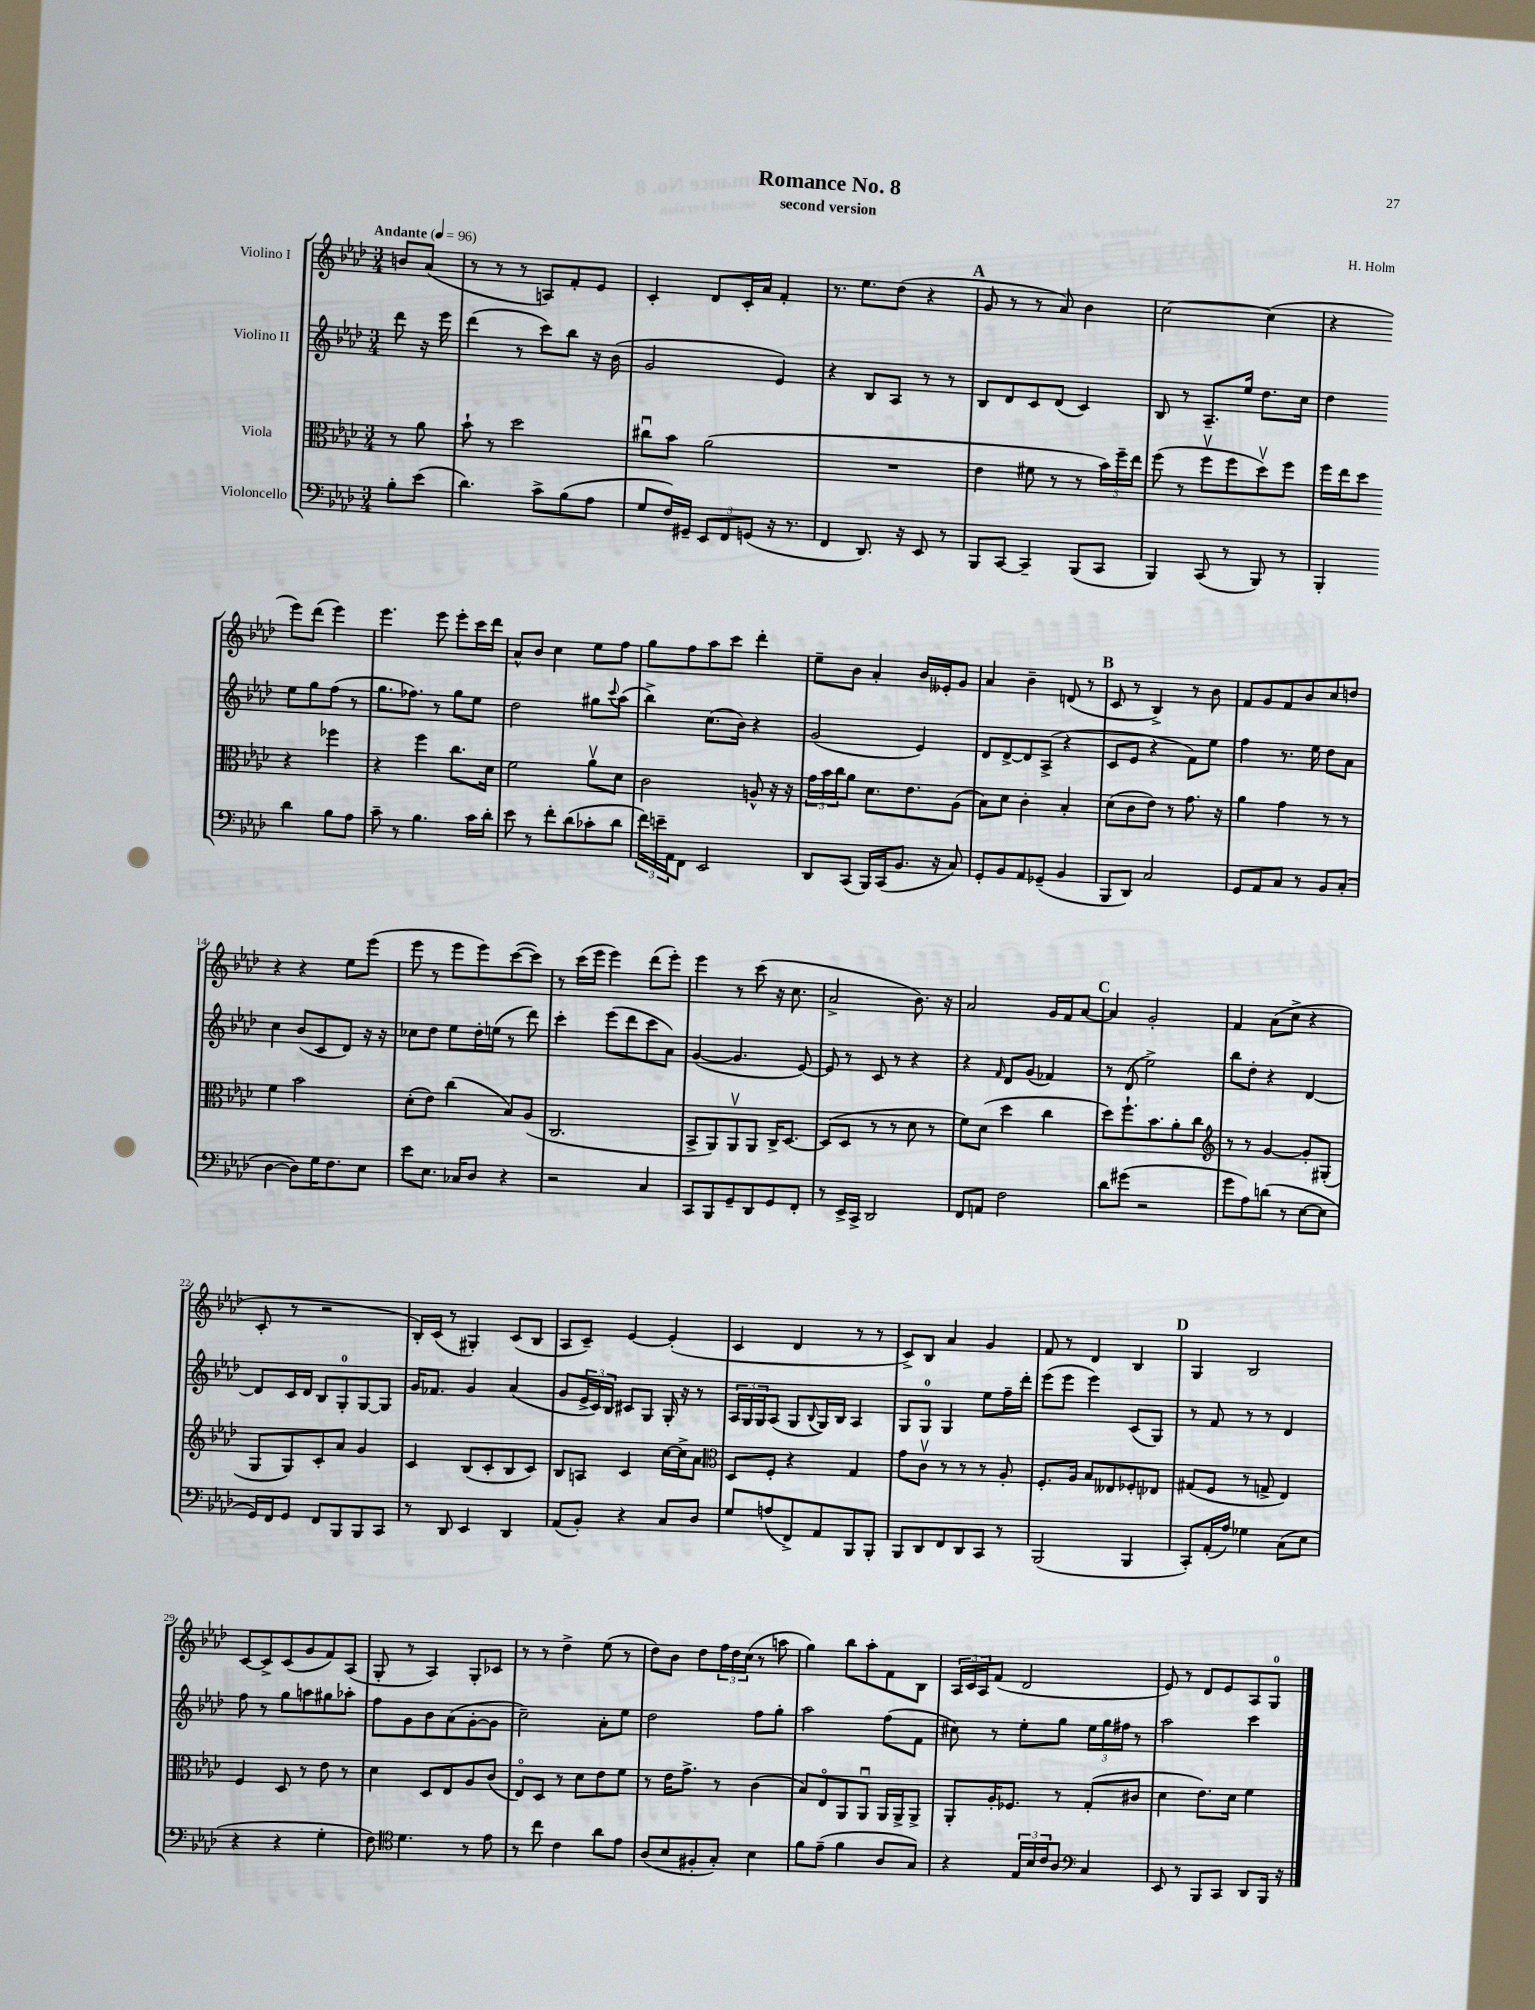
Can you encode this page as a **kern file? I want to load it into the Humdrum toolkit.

**kern	**kern	**kern	**kern
*part4	*part3	*part2	*part1
*staff4	*staff3	*staff2	*staff1
*I"Violoncello	*I"Viola	*I"Violino II	*I"Violino I
*clefF4	*clefC3	*clefG2	*clefG2
*k[b-e-a-d-]	*k[b-e-a-d-]	*k[b-e-a-d-]	*k[b-e-a-d-]
*M3/4	*M3/4	*M3/4	*M3/4
*MM96	*MM96	*MM96	*MM96
=	=	=	=
!	!	!	!LO:TX:a:B:t=Andante
8B-'\L	8r	8ddd-\	8bn/L
(8e-\J	8a-\	16r	(8a-/J
.	.	16eee-\	.
=1	=1	=1	=1
4.d-\)	8b-`\	(4ddd-\	8r
.	8r	.	8r
.	2dd-\	8r	8r
8c^\L	.	8ccc\L)	8An/L)
(8B-\	.	8bb-\J	8f'/
8A-\J	.	16r	8e-/J
.	.	(16b-\	.
=2	=2	=2	=2
8G/L	8cc#Xu\L	2g/	4c'/
16F/L)	8b-\J	.	.
16GG#X~/JJ	.	.	.
12EE-/L	(2a-\	.	8d-/L
12FF/	.	.	.
.	.	.	16c'/L
(12GGn/J	.	.	.
.	.	.	16a-/JJ
16r	.	4e-/)	4f'/
8.r	.	.	.
=3	=3	=3	=3
4FF/	2.r	4r	8.r
.	.	.	8.ee-\L
8.DD-/)	.	8B-/L	.
.	.	8A-/J	(8dd-\J
16r	.	.	.
8EE-/	.	8r	4r
8r	.	8r	.
!!LO:REH:place=s1:t=A
=4	=4	=4	=4
8BBB-/L	4e-\	8B-/L	8g/
[8CC/J	.	8d-/	8r
4CC~/]	8f#X\	8c/	8r
.	8r	(8d-/J	8a-/)
(8BBB-/L	8r	4c/)	4b-\
8CC/J	24b-\LL)	.	.
.	24ff~\	.	.
.	24ee-\JJ	.	.
=5	=5	=5	=5
4BBB-/)	(8ff\	8B-/	[2cc\
.	8r	8r	.
(8CC/	8ffv\L	8.A-~/L	.
8r	8ff\	.	.
.	.	16ee-/Jk	.
8BBB-/)	8dd-v\)	8.dd-\L	(4cc\]
8r	8ff\J	.	.
.	.	16cc\Jk	.
=6	=6	=6	=6
4BBB-'/	16ff\LL	4dd-\	4r
.	16ee-\J	.	.
.	8dd-\J	.	.
4d-\	4r	8ee-\L	8eee-\L)
.	.	8gg\	(8ddd-\J
8B-\L	4ff-X\	(8ff\J	4eee-\)
8A-\J	.	8r	.
!!LO:LB:g=z
=7	=7	=7	=7
8c~\	4r	8.gg\L	4.eee-\
8r	.	.	.
.	.	8.ff-X\J)	.
4.B-\	4ff\	.	.
.	.	8r	8eee-\
.	8.cc\L	8gg\L	8eee-'\L
16c\LL	.	8ee-\J	16ccc\L
16d-'\JJ	16d-\Jk	.	16ddd-\JJ
=8	=8	=8	=8
8e-\	2f\	2dd-\	8a-^^/L
8r	.	.	8b-/J
8f'\L	.	.	4cc\
(8d-\	.	.	.
8c-X'\	8a-v\L	8gg#X\L	8ee-\L
.	.	8qqccc/	.
8d-\J	8d-\J	(8aa-\J	8ff\J
=9	=9	=9	=9
24f\LL)	2c\	4bb-^\)	8gg\L
24en~\	.	.	.
24AA-\J	.	.	.
8FF\J	.	.	8ff\
2EE-/	.	(8.cc\L	8aa-\
.	.	.	8ccc\J
.	.	16b-\Jk)	.
.	8An^^/	4r	4ddd-'\
.	16r	.	.
.	16r	.	.
=10	=10	=10	=10
8DD-/L	24g\LL	(2g/	8ee-~\L
.	24b-\	.	.
.	24cc\J	.	.
(8CC/J	8a-\J	.	8b-\J
16BBB-/LL)	8.d-\L	.	4a-'/
(16CC/J	.	.	.
8.BB-/J	.	.	.
.	8.e-\	.	.
.	.	4e-/)	16b-/LL
16r	.	.	16e--X'/J
8C/)	(8A-\J	.	8g/J
=11	=11	=11	=11
8GG'/L	8B-\L)	8d-/L	4a-/
8BB-/	8d-\J	[8d-^/	.
8AA-/	4c'\	8d-/]	4b-~\
(8GG-X~/J	.	(8A-^/J	.
4BB-/	4B-'/	4r	(8dn/
.	.	.	8r
!!LO:REH:place=s1:t=B
=12	=12	=12	=12
8BBB-/L	(8d-\L	8c/L	8c/
8DD-/J)	8c\	8e-/J	8r
2C/	8e-\J)	4r	4B-^/)
.	8r	.	.
.	8.g\	8f\L)	8r
.	.	8ee-\J	8b-\
.	16r	.	.
=13	=13	=13	=13
8GG/L	4a-\	4ff\	8f/L
8AA-/	.	.	8g/
8C/J	4g\	8.r	8f/
8r	.	.	8b-/
.	.	16ee-\	.
8BB-/L	8r	8dd-\L	8cc/
(8C'/J	8r	8a-\J	8ddn/J
!!LO:LB:g=z
=14	=14	=14	=14
[4D-\	4f\	4cc\	4r
8D-\L])	2b-\	(8b-/L	4r
16G\K	.	8c/	.
8.F\	.	.	.
.	.	8d-/J)	8ee-\L
8E-\J	.	16r	(8eee-\J
.	.	16r	.
=15	=15	=15	=15
8e-\L	(8d-'\L	8cc-X\L	8eee-\
8.E-\J	8e-\J)	8dd-\J	8r
.	(4cc\	8ee-\L	8eee-\L
16C-X/KL	.	.	.
8D-/J	.	16dd-'\L	8eee-\)
.	.	(16een\JJ	.
4r	8B-/L)	8r	([8ccc\
.	(8A-/J	8ddd-\)	8ccc\J])
=16	=16	=16	=16
2r	2.C/	4ccc'\	8r
.	.	.	(16ccc\LL
.	.	.	16eee-\JJ
.	.	(8eee-\L	4eee-\)
.	.	8ddd-\	.
4C/	.	8ccc\	(8ddd-\L
.	.	8a-\J)	8eee-'\J)
=17	=17	=17	=17
8CC/L	8BB-^/L	([4g/	4eee-\
8BBB-/	8AA-/)	.	.
8GG~/	8AA-v/	4.g/]	8r
8DD-/	8AA-/J	.	(8ccc\
8GG/	16C^/KL	.	16r
.	[8.D-/J	.	8.cc\
8FF'/J	.	[8e-/)	.
=18	=18	=18	=18
8r	(8D-/L]	8e-/]	2a-^/
16EE-^/LL	8D-/J	8r	.
16CC^/JJ	.	.	.
2DD-/	8r	8c/	.
.	8r	8r	.
.	8d-\	4r	8.b-\)
.	8r	.	.
.	.	.	16r
=19	=19	=19	=19
8FF/L	8f\L)	4r	2a-/
8AAn/J	(8d-\J	.	.
.	.	16qqf/	.
2F\	4dd-\	8d-/L	.
.	.	(8g/J	.
.	4cc\	4f-X/)	16g/LL
.	.	.	16f/J
.	.	.	[8a-/J
!!LO:REH:place=s1:t=C
=20	=20	=20	=20
8d-\L	8dd-\L)	8r	4a-/]
(8g#X\J	8.ff`\	(8d-/	.
2r	.	2ee-^\)	2g'/
.	8.b-\	.	.
.	8a-'\	.	.
.	8cc\J	.	.
=21	=21	=21	=21
*	*clefG2	*	*
8g\L	8r	8bb-\L	4f/
8A-\)	8r	8dd-'\J	.
(8dn\J	[4g/	4r	(8a-\L
8r	.	.	8cc^\J
[8E-\L	8g'/L]	[4d-/	4r
8E-\J]	(8G#X'/J	.	.
!!LO:LB:g=z
=22	=22	=22	=22
16GG/LL)	8G/L	8d-/L]	8c'/
16FF/J	.	.	.
8GG/J	8G/)	16c/L	8r
.	.	16d-/JJ	.
8FF/L	8c'/	8B-/L	2r
8BBB-/	8a-/J	8G'/	.
8BBB-/	4g/	[8G/	.
8CC/J	.	8G/J]	.
=23	=23	=23	=23
8r	4c/	16g/KL	16B-'/LL)
.	.	8.f-X/J	(16c/JJ
8DD-/	.	.	8r
4EE-/	(8B-/L	4g/	4G#X'/)
.	8c'/	.	.
4DD-/	8B-/	(4a-/	(8c/L
.	8c/J)	.	8B-/J
=24	=24	=24	=24
(8AA-/L	8B-/L	8g/L	8A-/L
8BB-'/J)	8An/J	24e-^/L	8c~/J)
.	.	24c/)	.
.	.	24B-/JJ	.
4r	4c/	8c#X/L	[4e-/
.	.	8G/J	.
8C/L	[16cc\LL	16G'/	(4e-'/]
.	16cc^\J]	16r	.
8D-/J	8a-\J	8r	.
=25	=25	=25	=25
*	*clefC3	*	*
8G/L	8D-/L	24A-/LL	4c/
.	.	24G/	.
.	.	24G/J	.
(8An/	8F'/J	(8A-/J	.
8FF^/)	4r	8G/L	4d-/
.	.	8qqB-/	.
8AA-/	.	16G/L)	.
.	.	16B-/JJ	.
8BBB-/	4G/	4A-/	8r
8BBB-'/J	.	.	8r
=26	=26	=26	=26
8BBB-/L	8g\L	8G/L	8c^/L)
8DD-/	8cv\J	8G/J	8B-/J
8FF/	8r	4G/	4a-/
8DD-/	8r	.	.
8CC/J	8r	8ee-\L	4g/
8r	8A-'/	16ff~\L	.
.	.	16ddd-'\JJ	.
=27	=27	=27	=27
(2BBB-/	8.F'/L	(8eee-\L	8f/
.	.	8eee-\J	8r
.	16A-/Jk	.	.
.	8B-/L	4eee-\)	4d-/
.	8E--X/	.	.
4BBB-/	8F-X'/	(8c/L	4B-/
.	8E-X/J	8G/J)	.
!!LO:REH:place=s1:t=D
=28	=28	=28	=28
8CC'/L)	(8G#X/L	8r	4G/
(16AA-'/L	8F/J	8f/	.
16A-/JJ)	.	.	.
4G-X\	8r	8r	2B-/
.	8Gn^/	8r	.
(8C\L	4E-/)	4d-/	.
8E-\J	.	.	.
!!LO:LB:g=z
=29	=29	=29	=29
4r	4F/	8ff\	[8c/L
.	.	8r	8c^/]
4r	8D-/	8gg\L	(8c/
.	8r	8aan\	8g/
4G'\	8e-\	8gg#X\	8f/)
.	8r	8aa-X'\J	(8A-/J
=30	=30	=30	=30
8F\)	4d-\	8ff\L	8G'/
*clefC4	*	*	*
4.d-\	.	8g\	8r
.	8D-/L	8b-\	4A-/)
.	8E-/	(8a-\	.
8r	8A-/	[8g'\	8G'/L
8e-\	(8c/J	8g\J]	8c-X/J
=31	=31	=31	=31
8r	8E-/L)	2cc~\)	8r
8cc\	8D-/J	.	8r
4c\	8r	.	4dd-^\
.	8d-\L	.	.
8a-\L	8e-\	8a-'\L	(8ee-\
8e-\J	8f\J	8ee-\J	8r
=32	=32	=32	=32
(8A-/L	8r	2dd-\	8dd-\L)
8B-/	16e-\KL	.	8b-\J
.	8.g^\J	.	.
8F#X'/	.	.	8dd-\L
8G'/J)	8r	.	24ff\L
.	.	.	24dd-\
.	.	.	(24cc\JJ
4B-\	(4c\	8ff\L	8r
.	.	8gg'\J	8aan\
=33	=33	=33	=33
8f\L	8B-/L)	2aa-\	4gg\)
(8e-~\J	8E-/	.	.
4f\	8AA-/	.	8bb-\L
.	8AA-u/J	.	8aa-'\
8A-/L	16AA-/LL	(8ff\L	8f\
.	16AA-^/J	.	.
8G/J)	8AA-^/J	8f\J	8B-\J
=34	=34	=34	=34
4r	8AA-'/L	8cc#X\)	24A-/LL
.	.	.	24c/
.	.	.	24A-/J
.	16A-'/K	8r	(8f/J
.	8.F-X/J	.	.
24E-/LL	.	8ee-'\L	2d-/
24B-/	.	.	.
24c/J	.	.	.
8A-/J	8r	8gg\J	.
*clefF4	*	*	*
4C/	(8G'/L	24ee-\LL	.
.	.	24gg\	.
.	.	24ff#X\JJ	.
.	8c#X/J	8r	.
=35	=35	=35	=35
8EE-/	4d-\	2aa-\	8e-/)
8r	.	.	8r
8BBB-/L	8.e-\L)	.	8d-/L
8CC/J	.	.	8e-/
.	16d-\Jk	.	.
8DD-/L	4f\	4ccc\	8A-/
16BBB-/Jk	.	.	8G/J
16r	.	.	.
==	==	==	==
*-	*-	*-	*-
